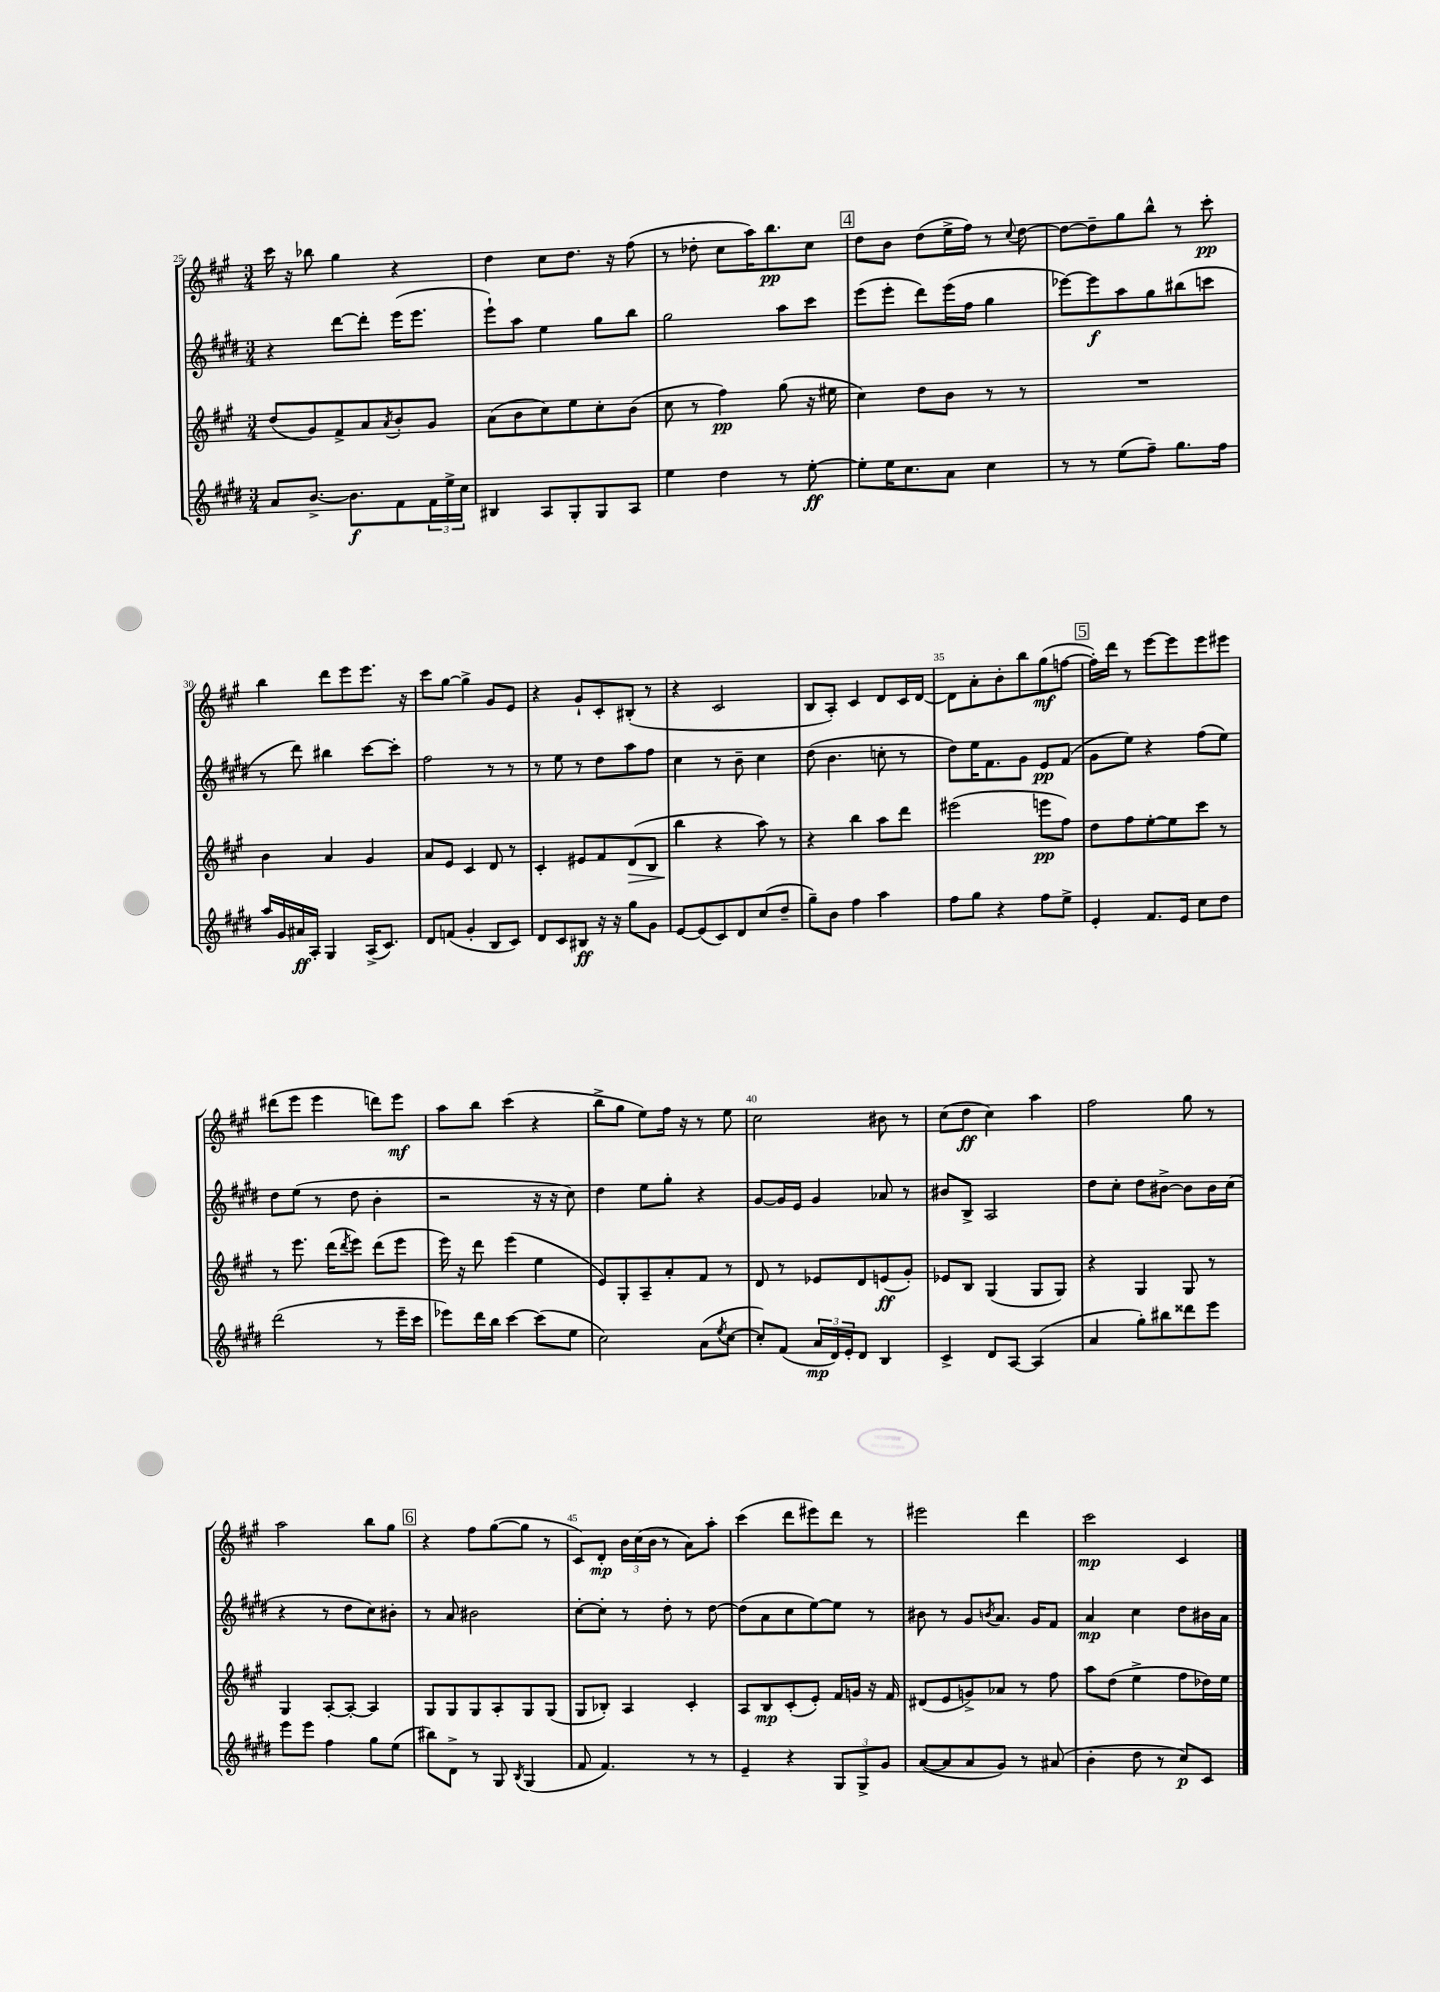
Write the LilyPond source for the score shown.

<<
\new StaffGroup <<
\new Staff = "s0" {
    \clef treble \key a \major \numericTimeSignature \time 3/4
    cis'''16 r16 bes''8 gis''4 r4 |
    d''4 cis''8 d''8. r16 fis''8( |
    r8 des''8-. cis''8 a''16) b''8.\pp cis''8 |
    \mark \markup { \box "4" } d''8 b'8 d''8( e''16-> fis''16) r8 \appoggiatura { cis''8 } d''8~ |
    d''8~ d''8-- gis''8 b''8-^ r8 cis'''8-.\pp |
    b''4 d'''8 e'''8 e'''8. r16 |
    cis'''8 gis''8~ gis''4-> gis'8 e'8 |
    r4 gis'8-! cis'8-. bis8-.( r8 |
    r4 cis'2 |
    b8 a8-.) cis'4 d'8 cis'16 d'16~ |
    d'8 a'8-. b'8-. b''8 gis''8\mf( f''8~ |
    \mark \markup { \box "5" } f''16-.) d'''16 r8 e'''8~ e'''8 e'''8 eis'''8 |
    dis'''8( e'''8 e'''4 d'''8) e'''8\mf |
    a''8 b''8 cis'''4( r4 |
    b''8-> gis''8 e''8) fis''16 r16 r8 e''8 |
    cis''2 bis'8 r8 |
    cis''8( d''8\ff cis''4) a''4 |
    fis''2 gis''8 r8 |
    a''2 b''8 gis''8 |
    \mark \markup { \box "6" } r4 fis''8 gis''8~( gis''8 r8 |
    cis'8) d'8-.\mp \tuplet 3/2 { b'16 cis''16( b'16 } r8 a'8) a''8-. |
    cis'''4( d'''8 eis'''8) d'''8 r8 |
    eis'''2 d'''4 |
    cis'''2\mp cis'4 \bar "|." |
}
\new Staff = "s1" {
    \clef treble \key e \major \numericTimeSignature \time 3/4
    r4 dis'''8~ dis'''8-. e'''16( e'''8. |
    e'''8-!) a''8 e''4 gis''8 b''8 |
    gis''2 a''8 cis'''8 |
    \mark \markup { \box "4" } e'''8( e'''8-. dis'''8) e'''16( fis''16 gis''4 |
    ees'''8~) ees'''8\f a''8 gis''8 bis''8( c'''8 |
    r8 dis'''8) bis''4 cis'''8~ cis'''8-. |
    fis''2 r8 r8 |
    r8 e''8 r8 dis''8 a''8 fis''8 |
    cis''4 r8 b'8-- cis''4 |
    dis''8( b'4. c''8-. r8 |
    dis''8) e''16 fis'8. gis'8 e'8\pp fis'8( |
    \mark \markup { \box "5" } gis'8 e''8) r4 fis''8( e''8) |
    dis''8 e''8( r8 dis''8 b'4-. |
    r2 r16 r16 cis''8) |
    dis''4 e''8 gis''8-. r4 |
    gis'8~ gis'16 e'16 gis'4 aes'8 r8 |
    bis'8 b8-> a2 |
    dis''8 cis''8-. dis''8 bis'8~-> bis'8 bis'16 cis''16( |
    r4 r8 dis''8 cis''8) bis'8-. |
    \mark \markup { \box "6" } r8 a'8 bis'2 |
    cis''8~-. cis''8-. r8 dis''8-. r8 dis''8~ |
    dis''8( a'8 cis''8 e''8~) e''8 r8 |
    bis'8 r8 gis'8 \acciaccatura { b'8 } a'8. gis'16 fis'8 |
    a'4\mp cis''4 dis''8 bis'16 a'16 \bar "|." |
}
\new Staff = "s2" {
    \clef treble \key a \major \numericTimeSignature \time 3/4
    d''8( gis'8) fis'8-> a'8 \acciaccatura { a'8 } b'8-. gis'8 |
    a'8( b'8 cis''8) e''8 cis''8-. b'8( |
    cis''8 r8 fis''4\pp) gis''8( r16 eis''16 |
    \mark \markup { \box "4" } cis''4) d''8 b'8 r8 r8 |
    R2. |
    b'4 a'4 gis'4 |
    a'8 e'8 cis'4 d'8 r8 |
    cis'4-. eis'8 fis'8 d'8\>( b8 |
    b''4\! r4 a''8) r8 |
    r4 b''4 a''8 d'''8 |
    eis'''2( e'''8\pp fis''8) |
    \mark \markup { \box "5" } d''8 fis''8 e''8~-. e''8 cis'''8 r8 |
    r8 e'''8. d'''16( \acciaccatura { d'''8 } e'''8) d'''8( e'''8 |
    e'''16) r16 d'''8 e'''4( e''4 |
    e'8) gis8-. a8-- a'8-. fis'8 r8 |
    d'8 r8 ees'8 d'8 e'8\ff( gis'8-.) |
    ees'8 b8 gis4( gis8 gis8) |
    r4 gis4 gis8 r8 |
    gis4 a8~-. a8~-. a4 |
    \mark \markup { \box "6" } gis8 gis8 gis8 a8-. gis8 gis8( |
    gis8 bes8-.) a4 cis'4-. |
    a8 b8\mp cis'8-.( e'8-.) fis'16 g'16 r16 fis'16 |
    dis'8( e'8 g'8->) aes'8 r8 fis''8 |
    a''8 d''8( e''4-> fis''8 des''16) e''16 \bar "|." |
}
\new Staff = "s3" {
    \clef treble \key e \major \numericTimeSignature \time 3/4
    a'8 b'8.~-> b'8.\f fis'8 \tuplet 3/2 { fis'16 e''16-> cis''16 } |
    bis4 a8 gis8-. gis8 a8 |
    e''4 dis''4 r8 e''8~-.\ff |
    \mark \markup { \box "4" } e''8-. e''16 cis''8. a'8 cis''4 |
    r8 r8 e''8( fis''8--) gis''8. fis''16 |
    a''16 gis'16 ais'16\ff a16-. gis4 a16->( cis'8.) |
    dis'8 f'8( gis'4-. b8 cis'8) |
    dis'8 cis'8 bis8\ff r16 r16 gis''8 gis'8 |
    e'8~ e'8( cis'8) dis'8 cis''8( dis''8-- |
    gis''8--) b'8 fis''4 a''4 |
    fis''8 gis''8 r4 fis''8 e''8-> |
    \mark \markup { \box "5" } e'4-. fis'8. e'16 cis''8 dis''8 |
    dis'''2( r8 e'''16-- cis'''16 |
    ees'''8) dis'''16 b''16 cis'''4~ cis'''8( e''8 |
    cis''2) a'8( \acciaccatura { e''8 } cis''8~ |
    cis''8-.) fis'8( \tuplet 3/2 { a'16\mp dis'16) e'16-. } dis'8 b4 |
    cis'4-> dis'8 a8~ a4( |
    a'4 gis''8-.) bis''8 disis'''8 e'''8 |
    e'''8 e'''8 fis''4 gis''8 e''8( |
    \mark \markup { \box "6" } bis''8) dis'8-> r8 gis8 \acciaccatura { b8 } gis4( |
    fis'8 fis'4.) r8 r8 |
    e'4-- r4 \tuplet 3/2 { gis8 gis8-> gis'8 } |
    a'8~( a'8 a'8 gis'8) r8 ais'8( |
    b'4-. dis''8 r8 cis''8\p) cis'8 \bar "|." |
}
>>
>>
\layout { \context { \Score currentBarNumber = #25 \override BarNumber.break-visibility = ##(#f #t #t) barNumberVisibility = #(every-nth-bar-number-visible 5) } }
